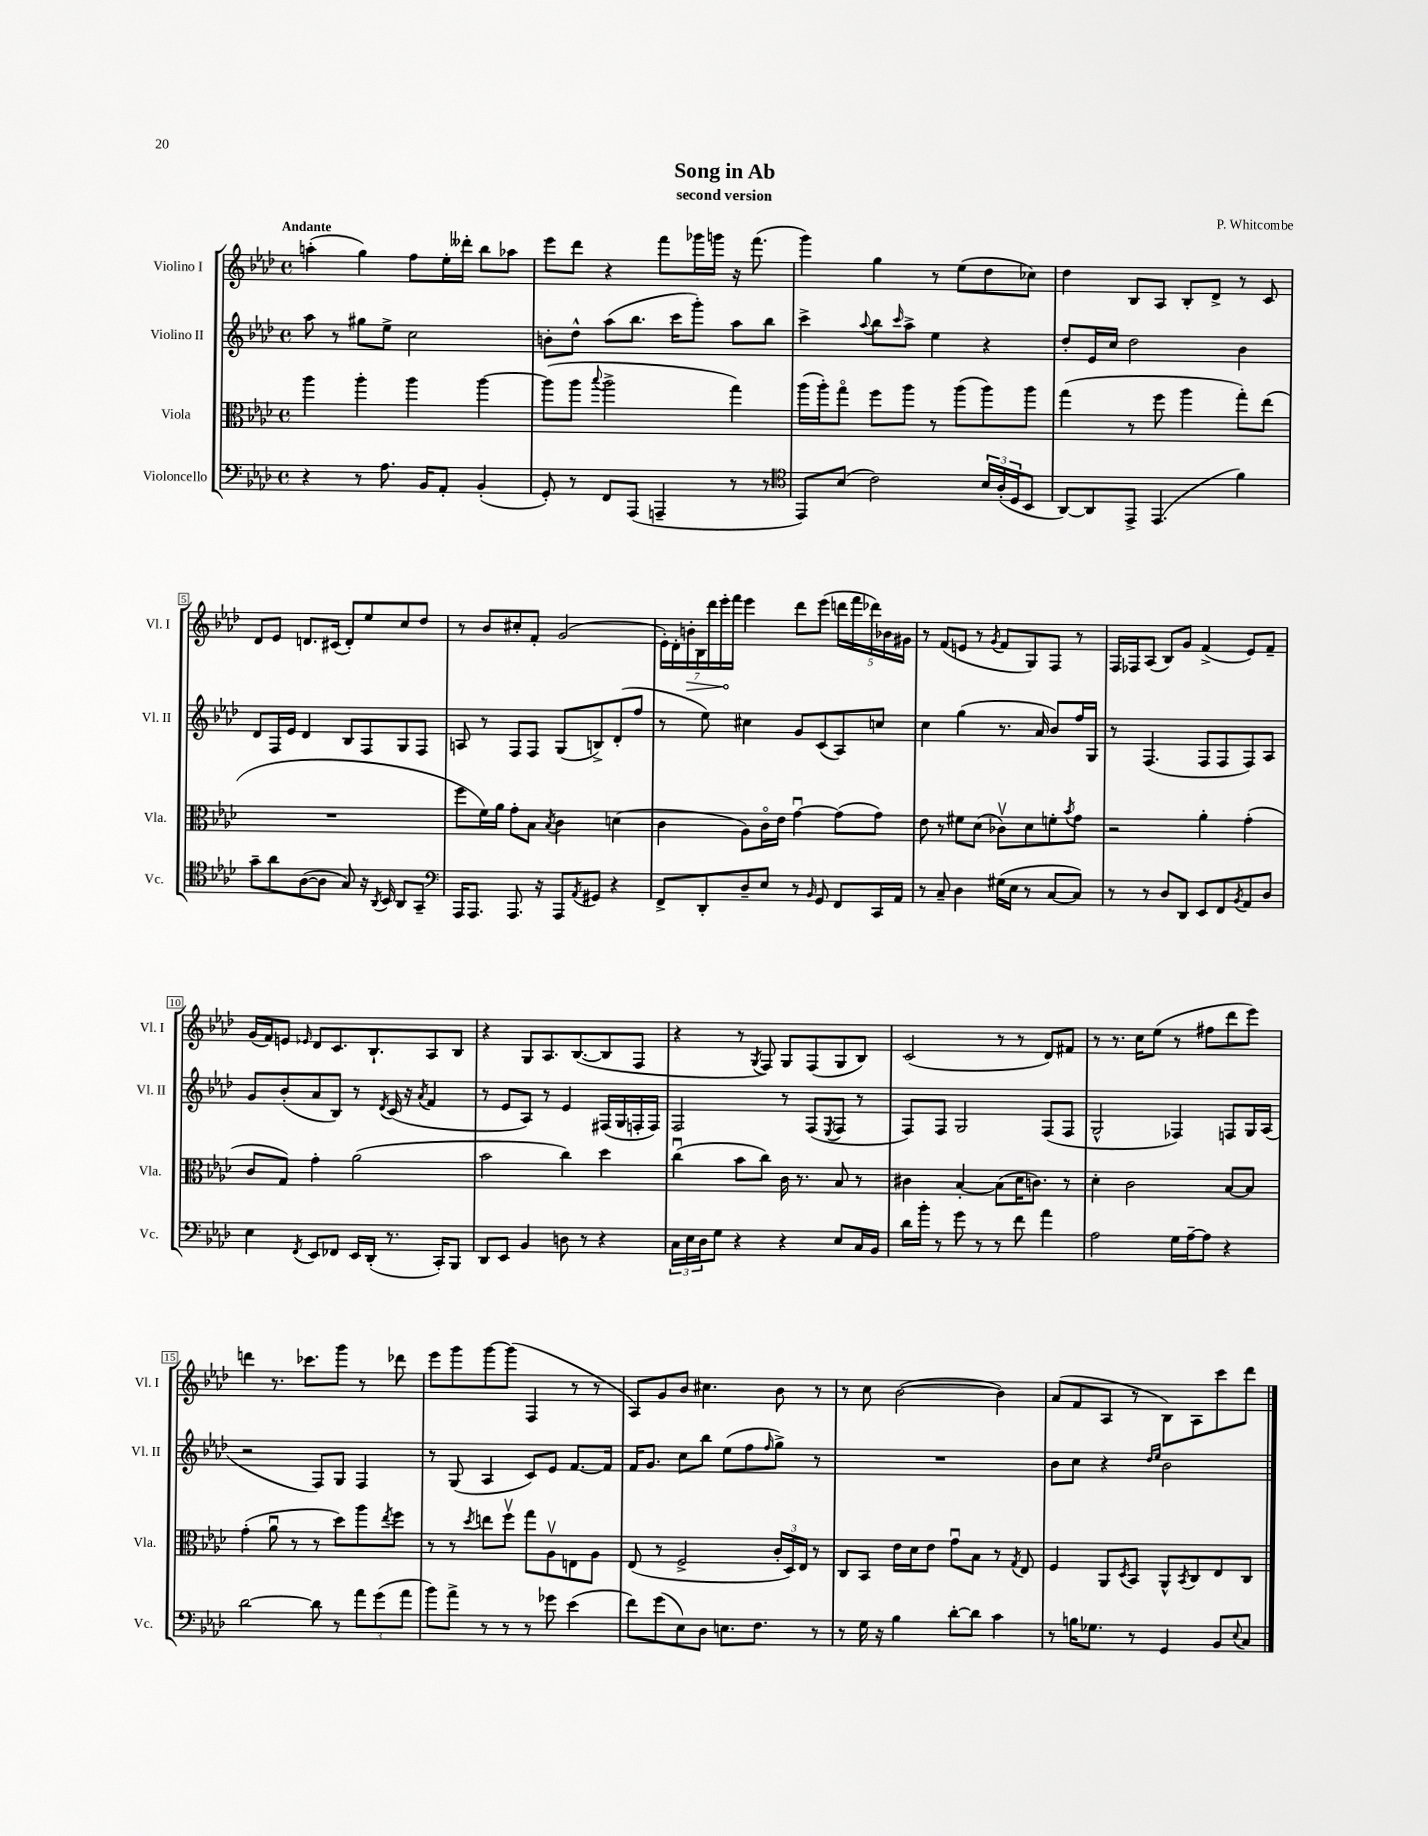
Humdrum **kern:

**kern	**kern	**kern	**kern
*staff4	*staff3	*staff2	*staff1
*clefF4	*clefC3	*clefG2	*clefG2
*k[b-e-a-d-]	*k[b-e-a-d-]	*k[b-e-a-d-]	*k[b-e-a-d-]
*M4/4	*M4/4	*M4/4	*M4/4
*met(c)	*met(c)	*met(c)	*met(c)
4r	4aa-	8aa-	(4aa'
.	.	8r	.
8r	4aa-'	8gg#	4gg)
8.A-	.	8ee-^	.
.	4aa-	2cc	8ff
16BB-	.	.	.
8AA-'	.	.	16ee-'
.	.	.	16ddd--'
(4BB-'	[4aa-	.	8bb-
.	.	.	8aa-
=	=	=	=
8GG')	(8aa-]	8b'	8eee-
8r	8aa-	8dd-^^	8ddd-
.	8qqbb-	.	.
8FF	2aa-^	(8aa-	4r
(8AAA-	.	8.bb-	.
4AAA~	.	.	8fff
.	.	16ccc	.
.	.	8ggg')	16ggg-
.	.	.	16ggg
8r	4gg)	8aa-	16r
.	.	.	(8.fff
8r	.	8bb-	.
=	=	=	=
*clefC4	*	*	*
8EE-)	(16aa-	4ccc^	4ggg)
.	16aa-')	.	.
(8B-	8ggo	.	.
.	.	8qqaa-	.
2c)	8ff	8bb-	4gg
.	.	16qqccc	.
.	8aa-	8aa-^	.
.	8r	4ee-	8r
.	(8aa-	.	(8ee-
24B-	8aa-)	4r	8dd-
(24A-'	.	.	.
24D-	.	.	.
8BB-	8aa-	.	8cc-)
=	=	=	=
[8AA-)	(4gg	8dd-'	4dd-
8AA-]	.	16e-	.
.	.	16cc	.
8EE-^	8r	2dd-	8B-
(4.EE-	8ff	.	8A-
.	4aa-	.	8B-'
.	.	.	8d-^
4f)	8gg')	4b-	8r
.	(8ee-	.	8c
=	=	=	=
8g~	1r	8d-	8d-
8a-	.	16F	8e-
.	.	16e-	.
([8A-	.	4d-	8.d
8A-]	.	.	.
.	.	.	(16c#
8G)	.	8B-	8d')
16r	.	8F	8ee-
8qAA-	.	.	.
16BB-	.	.	.
8AA-	.	8G	8cc
8GG~	.	8F	8dd-
=	=	=	=
*clefF4	*	*	*
16AAA-	8ff	8A	8r
8.AAA-	.	.	.
.	16f)	8r	8b-
.	16a-	.	.
8.AAA-	8g'	8F	8cc#'
.	8B-	8F	8f'
16r	.	.	.
.	8qB-	.	.
8AAA-	4c	(8G	(2g
8qAA-	.	.	.
8GG#	.	8B^)	.
4r	(4d	(8d-'	.
.	.	8ff	.
=	=	=	=
8FF^	4c	8r	28e-')
.	.	.	28d-'
.	.	.	28b'
.	.	.	28B-
8DD-'	.	8ee-)	.
.	.	.	28ddd-
.	.	.	28eee-'
.	.	.	28fff
8D-~	8A-)	4cc#	4eee-
8E-	16co	.	.
.	16e-	.	.
8r	[4gu	8g	8ddd-
16qqBB-	.	.	.
8GG	.	(8c	(8eee-
8FF	(8g]	8A-)	20ddd
.	.	.	20fff
.	.	.	20ddd-)
16CC	8g)	8cc	.
.	.	.	20b-
16AA-	.	.	.
.	.	.	20g#
=	=	=	=
8r	8e-	4cc	8r
8C~	8r	.	(8f
4D-	8f#	(4gg	8e
.	(8d-	.	8r
.	.	.	8qg
(16G#	8c-v)	8.r	8f
16E-	.	.	.
8r	8d-	.	8G)
.	.	16a-	.
[8C	8f'	8b-)	8F
.	8qb-	.	.
8C])	8g	16ff	8r
.	.	16G	.
=	=	=	=
8r	2r	8r	16F
.	.	.	16F-
8r	.	(4.F	(8A-
8D-	.	.	8B-)
8DD-	.	.	8g
8EE-	4a-'	8F	(4f^
8FF	.	8F	.
8qBB-	.	.	.
8AA-	(4g'	8F)	8e-)
8D-	.	8A-	8f~
=	=	=	=
4E-	8c	8g	(16g
.	.	.	16f)
.	8G)	(8b-'	8e
8qFF	.	.	16qqe-
8EE-	4g'	8a-	8d-
8FF-	.	8B-)	8.c
16EE-	(2a-	8r	.
(16DD-'	.	.	8.B-`
.	.	8qd-	.
8.r	.	(16c	.
.	.	16r	.
.	.	8qa-	.
.	.	4f	8A-
16CC')	.	.	.
8BBB-	.	.	8B-
=	=	=	=
8DD-	2b-	8r	4r
8EE-	.	8e-	.
4BB-	.	8A-)	8G
.	.	8r	8.A-
8D	4cc)	4e-	.
.	.	.	([8.B-
8r	.	.	.
4r	4dd-	(16F#	8B-]
.	.	16G	.
.	.	16F'	8F
.	.	16F)	.
=	=	=	=
24C	(4ccu	2F	4r
24E-	.	.	.
24D-	.	.	.
8G	.	.	.
4r	8b-	.	8r
.	.	.	8qG
.	8cc)	.	8F)
4r	16c	8r	8G
.	8.r	.	.
.	.	(8F	(8F
.	.	8qE-	.
8E-	8B-	8F	8G
16C	8r	8r	8B-)
16BB-	.	.	.
=	=	=	=
16d-	4c#	8F)	(2c
16b-'	.	.	.
8r	.	8F	.
8g	[4B-'	2G	.
8r	.	.	.
8r	(8B-]	.	8r
8f	16d-	.	8r
.	8.c)	.	.
4a-	.	(8F	8d-)
.	8r	8F	8f#
=	=	=	=
2A-	4d-'	2G^^	8r
.	.	.	8.r
.	2c	.	.
.	.	.	16cc
.	.	.	(8ee-
16G	.	4F-)	8r
[16A-~	.	.	.
8A-]	.	.	8ff#
4r	[8B-	8F	8ddd-
.	8B-]	16G	8eee-)
.	.	(16A-	.
=	=	=	=
[2d-	(4g'	2r	4ddd
.	8a-u	.	8.r
.	8r	.	.
.	.	.	8.ccc-
8d-]	8r	8F)	.
8r	8dd-)	8G	8ggg
12a-	8aa-	4F	8r
(12g	.	.	.
.	8qee-	.	.
.	8ff	.	8ddd-
12a-	.	.	.
=	=	=	=
8b-)	8r	8r	8eee-
8a-^	8r	(8G	8ggg
.	8qdd-	.	.
8r	8ee	4A-	[8ggg
8r	8ffv	.	(8ggg]
8r	8gg	8c)	4F
8g-	8A-v	8e-	.
(4e-	8E	[8.f	8r
.	8A-	.	8r
.	.	16f]	.
=	=	=	=
8f)	(8E-	16f	8A-)
.	.	8.g	.
(8g	8r	.	8g
8E-)	2F^	8cc	8b-
8D-	.	8bb-	4.cc#
8.E	.	(8ee-	.
.	.	8ff	.
8.F	.	.	.
.	.	16qqff	.
.	24c'	8gg^)	8b-
.	24D-)	.	.
.	24E-	.	.
8r	8r	8r	8r
=	=	=	=
8r	8C	1r	8r
16G	8BB-	.	8cc
16r	.	.	.
4B-	16e-	.	([2b-
.	16d-	.	.
.	8e-	.	.
[8d-'	8gu	.	.
8d-]	8B-	.	.
4c	8r	.	4b-])
.	8qG	.	.
.	8E-	.	.
=	=	=	=
8r	4F	8b-	(8a-
16B	.	8cc	8f
8.G-	.	.	.
.	8AA-	4r	8A-
.	8qD-	.	.
8r	8BB-	.	8r
.	.	16qqdd-	.
.	.	16qqee-	.
4GG	8AA-^^	2b-	8B-)
.	8qBB-	.	.
.	8C	.	8A-
8BB-	8E-	.	8ccc
8qqE-	.	.	.
8C	8C	.	8ddd-
==	==	==	==
*-	*-	*-	*-
